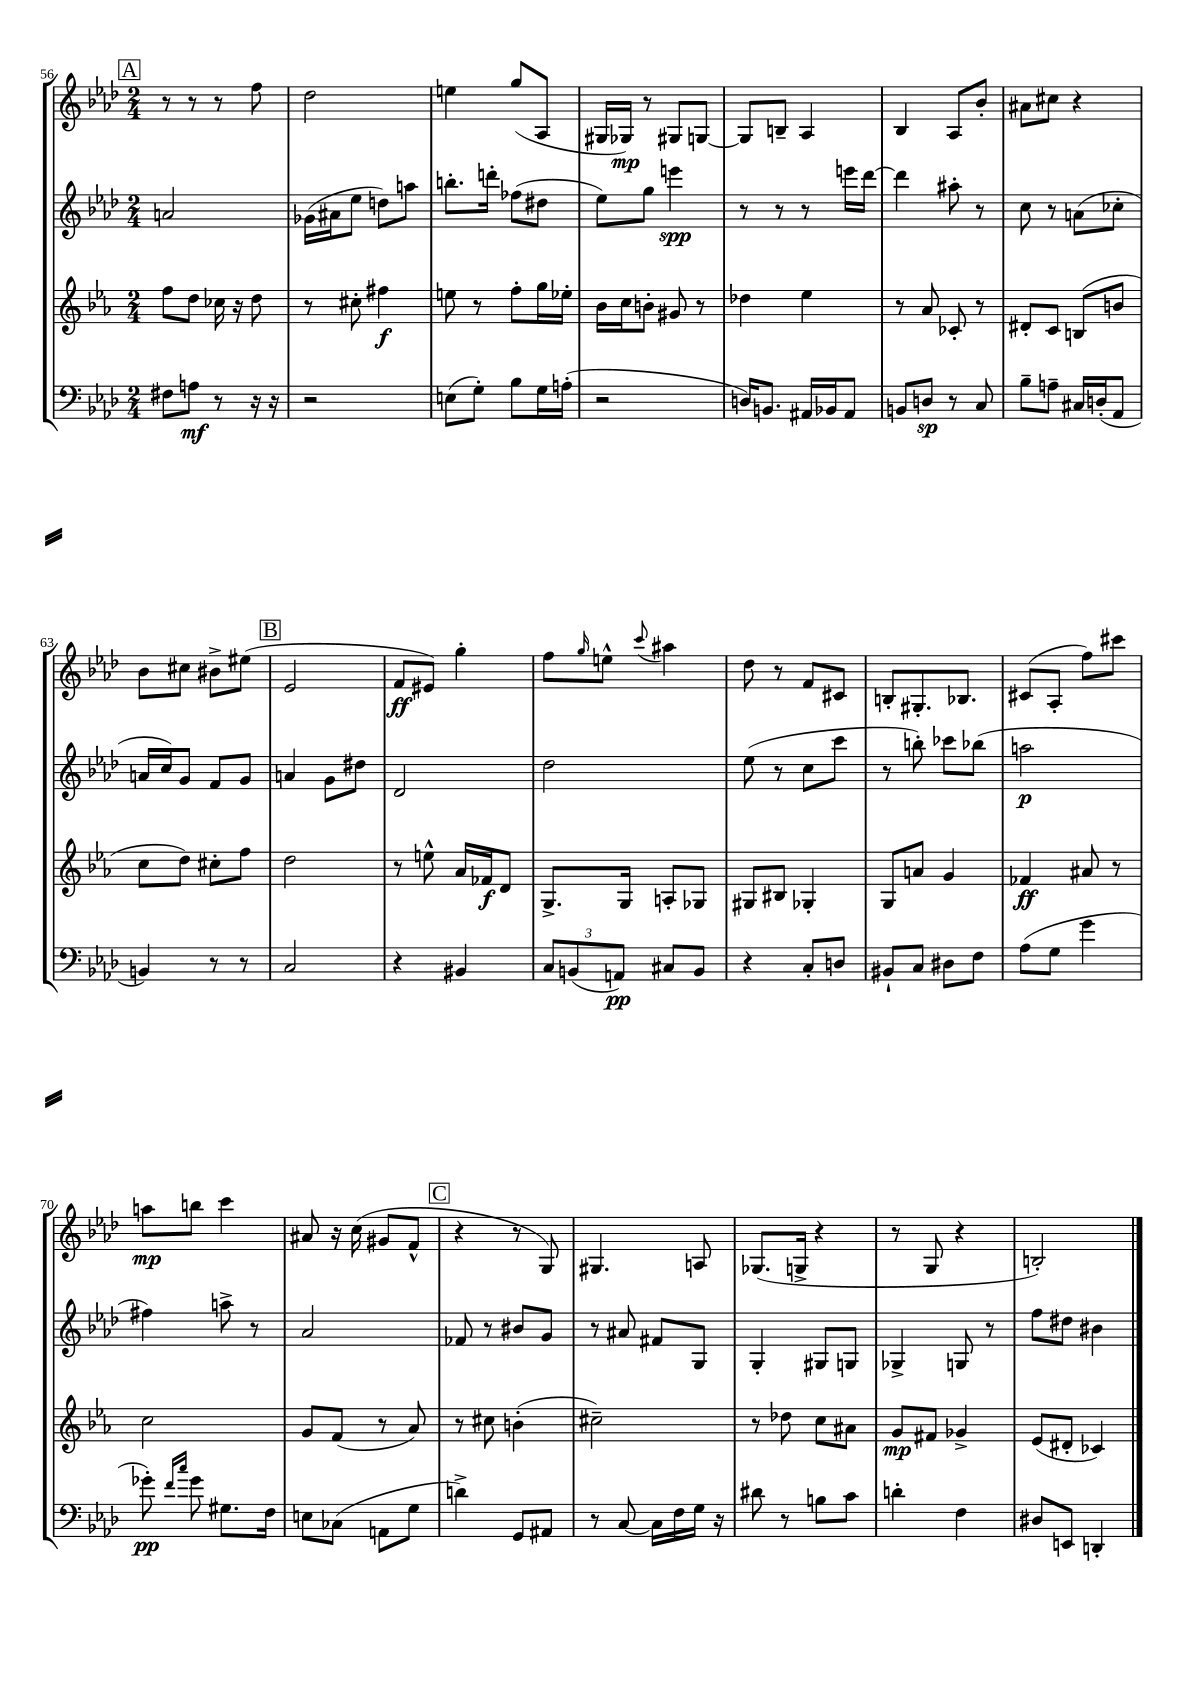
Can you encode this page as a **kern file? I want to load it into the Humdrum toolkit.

**kern	**kern	**kern	**kern
*staff4	*staff3	*staff2	*staff1
*clefF4	*clefG2	*clefG2	*clefG2
*k[b-e-a-d-]	*k[b-e-a-]	*k[b-e-a-d-]	*k[b-e-a-d-]
*M2/4	*M2/4	*M2/4	*M2/4
8F#\L	8ff\L	2a/	8r
8A\J	8dd\J	.	8r
8r	16cc-\	.	8r
.	16r	.	.
16r	8dd\	.	8ff\
16r	.	.	.
=	=	=	=
2r	8r	(16g-\LL	2dd-\
.	.	16a#\J	.
.	8cc#'\	8ee-\J	.
.	4ff#\	8dd\L)	.
.	.	8aa\J	.
=	=	=	=
(8E\L	8ee\	8.bb'\L	4ee\
8G'\J)	8r	.	.
.	.	16ddd'\Jk	.
8B-\L	8ff'\L	(8ff-\L	(8gg/L
16G\L	16gg\L	8dd#\J	8A-/J
(16A'\JJ	16ee-'\JJ	.	.
=	=	=	=
2r	16b-\LL	8ee-\L)	16G#/LL
.	16cc\J	.	16G-/JJ)
.	8b'\J	8gg\J	8r
.	8g#/	4eee\	8G#/L
.	8r	.	[8G/J
=	=	=	=
16D/LK)	4dd-\	8r	8G/]L
8.BB/J	.	.	.
.	.	8r	8B~/J
16AA#/LL	4ee-\	8r	4A-/
16BB-/J	.	.	.
8AA#/J	.	16eee\LL	.
.	.	[16ddd-\JJ	.
=	=	=	=
8BB/L	8r	4ddd-\]	4B-/
8D/J	8a-/	.	.
8r	8c-'/	8aa#'\	8A-/L
8C/	8r	8r	8b-'/J
=	=	=	=
8B-~\L	8d#'/L	8cc\	8a#\L
8A~\J	8c/J	8r	8cc#\J
16C#/LL	(8B/L	(8a\L	4r
(16D'/J	.	.	.
8AA-/J	8b/J	8cc-'\J	.
=	=	=	=
4BB/)	8cc\L	16a/LL	8b-\L
.	.	16cc/J)	.
.	8dd\J)	8g/J	8cc#\J
8r	8cc#'\L	8f/L	8b#^\L
8r	8ff\J	8g/J	(8ee#\J
=	=	=	=
2C/	2dd\	4a/	2e-/
.	.	8g\L	.
.	.	8dd#\J	.
=	=	=	=
4r	8r	2d-/	8f/L
.	8ee^^\	.	8e#/J)
4BB#/	16a-/LL	.	4gg'\
.	16f-/J	.	.
.	8d/J	.	.
=	=	=	=
12C/L	8.G^/L	2dd-\	8ff\L
(12BB/	.	.	.
.	.	.	16qqgg/
.	.	.	8ee^^\J
12AA/J)	.	.	.
.	16G/Jk	.	.
.	.	.	8qqccc/
8C#/L	8A'/L	.	4aa#\
8BB/J	8G-/J	.	.
=	=	=	=
4r	8G#/L	(8ee-\	8dd-\
.	8B#/J	8r	8r
8C'/L	4G-'/	8cc\L	8f/L
8D/J	.	8ccc\J	8c#/J
=	=	=	=
8BB#`/L	8G/L	8r	8B'/L
8C/J	8a/J	8bb'\)	8.G#'/
8D#\L	4g/	8ccc-\L	.
.	.	.	8.B-/J
8F\J	.	(8bb-\J	.
=	=	=	=
(8A-\L	4f-/	2aa\	(8c#/L
8G\J	.	.	8A-'/J
4g\	8a#/	.	8ff\L)
.	8r	.	8ccc#\J
=	=	=	=
8g-'\)	2cc\	4ff#\)	8aa\L
16qqf/LL	.	.	.
16qqcc/JJ	.	.	.
8g-\	.	.	8bb\J
8.G#\L	.	8aa^\	4ccc\
.	.	8r	.
16F\Jk	.	.	.
=	=	=	=
8E\L	8g/L	2a-/	8a#/
(8C-\J	(8f/J	.	16r
.	.	.	(16cc\
8AA\L	8r	.	8g#/L
8G\J	8a-/)	.	8f^^/J
=	=	=	=
4d^\)	8r	8f-/	4r
.	8cc#\	8r	.
8GG/L	(4b'\	8b#/L	8r
8AA#/J	.	8g/J	8G/)
=	=	=	=
8r	2cc#~\)	8r	4.G#/
[8C/	.	8a#/	.
16C\]LL	.	8f#/L	.
16F\	.	.	.
16G\JJ	.	8G/J	8A/
16r	.	.	.
=	=	=	=
8d#\	8r	4G'/	(8.G-/L
8r	8dd-\	.	.
.	.	.	16G^/Jk
8B\L	8cc\L	8G#/L	4r
8c\J	8a#\J	8G/J	.
=	=	=	=
4d'\	8g/L	4G-^/	8r
.	8f#/J	.	8G/
4F\	4g-^/	8G/	4r
.	.	8r	.
=	=	=	=
8D#/L	(8e-/L	8ff\L	2B'/)
8EE/J	8d#'/J	8dd#\J	.
4DD'/	4c-/)	4b#\	.
==	==	==	==
*-	*-	*-	*-
